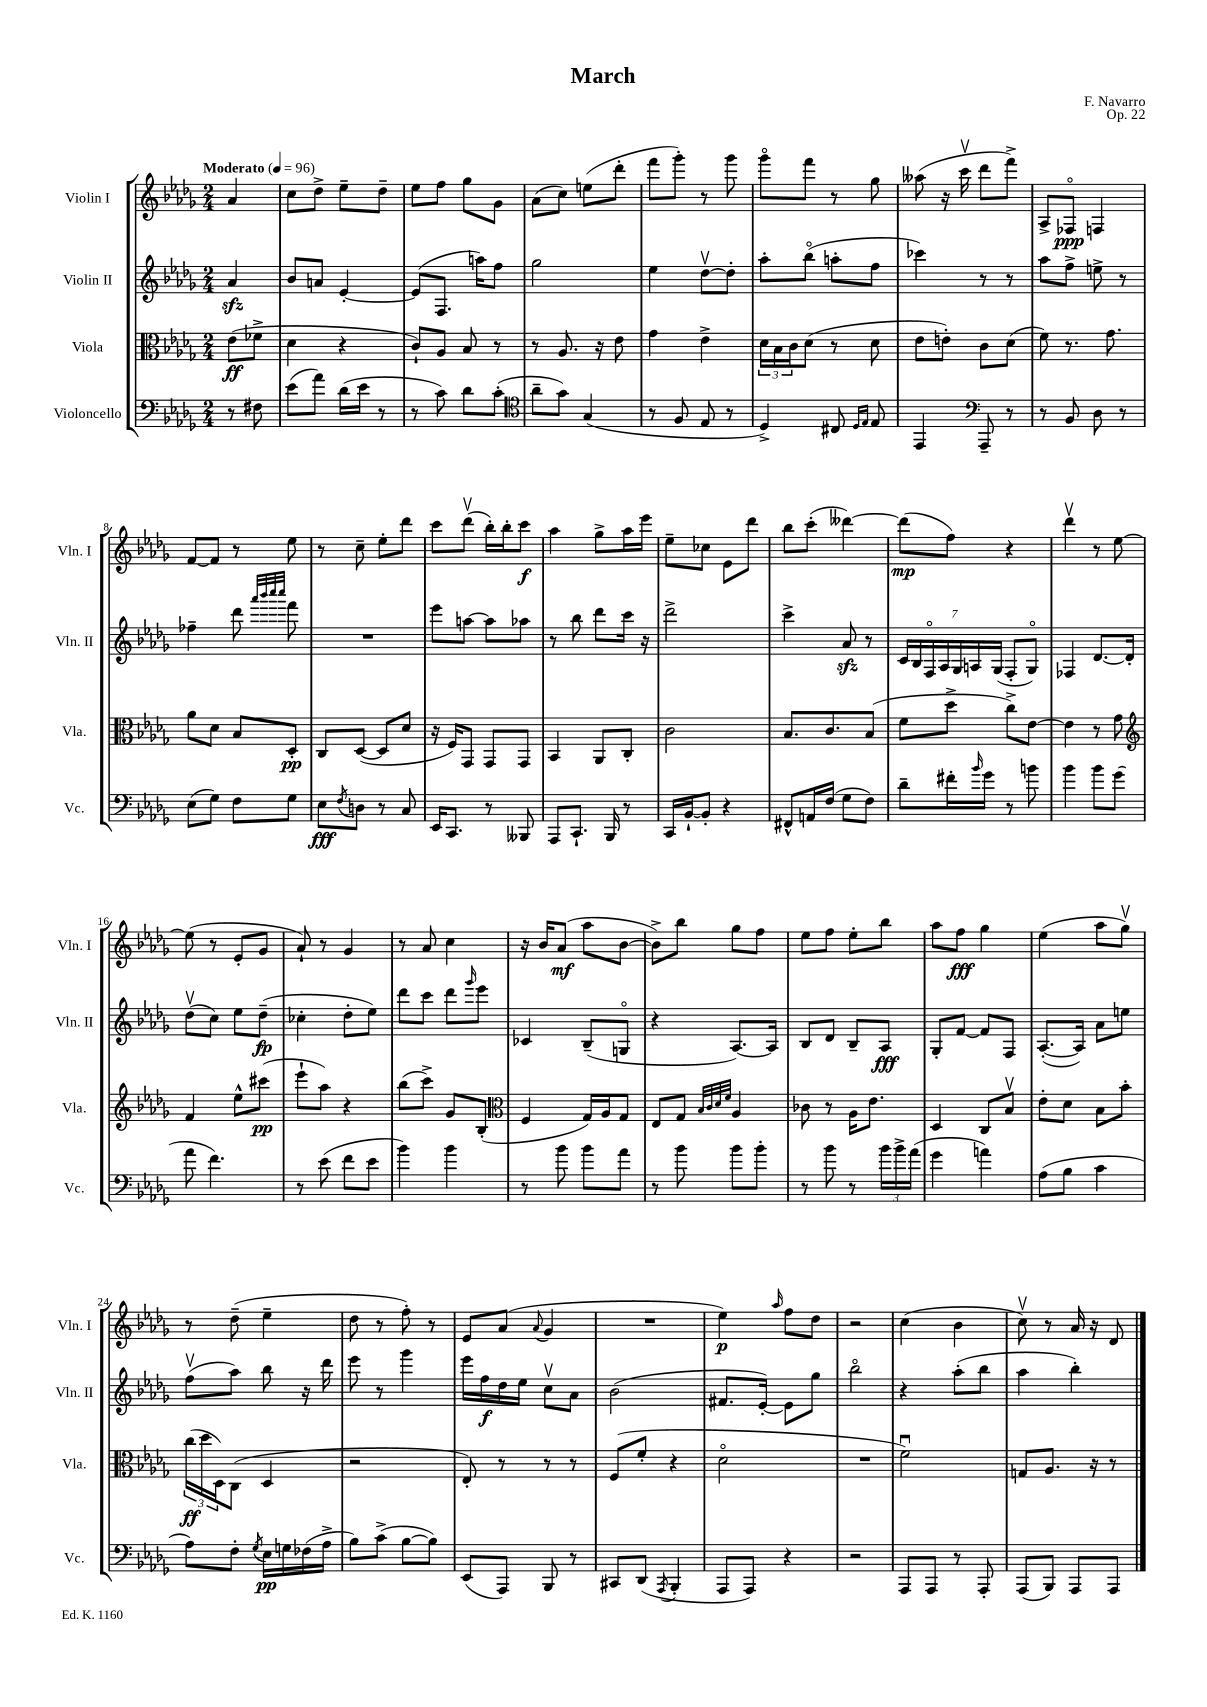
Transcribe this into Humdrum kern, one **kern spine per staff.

**kern	**kern	**kern	**kern
*staff4	*staff3	*staff2	*staff1
*clefF4	*clefC3	*clefG2	*clefG2
*k[b-e-a-d-g-]	*k[b-e-a-d-g-]	*k[b-e-a-d-g-]	*k[b-e-a-d-g-]
*M2/4	*M2/4	*M2/4	*M2/4
*MM96	*MM96	*MM96	*MM96
8r	(8e-	4a-	4a-
8F#	8f-^	.	.
=	=	=	=
(8e-	4d-	8b-	8cc
8a-)	.	8a	8dd-^
(16d-	4r	[4e-'	8ee-~
16e-	.	.	.
8r	.	.	8dd-~
=	=	=	=
8r	8c`)	(8e-]	8ee-
8c)	8A-	8.F	8ff
8d-	8B-	.	8gg-
.	.	16aa)	.
(8c'	8r	8ff	8g-
=	=	=	=
*clefC4	*	*	*
8a-~	8r	2gg-	(8a-
8g-)	8.A-	.	8cc)
(4G-	.	.	(8ee
.	16r	.	.
.	8e-	.	8ddd-'
=	=	=	=
8r	4g-	4ee-	8fff
8F	.	.	8ggg-')
8E-	4e-^	[8dd-v	8r
8r	.	8dd-']	8ggg-
=	=	=	=
4D-^)	24d-	8aa-'	8ggg-o
.	24B-	.	.
.	24c	.	.
.	(8d-	(8bb-o	8fff
8C#	8r	8aa'	8r
16qqD-	.	.	.
16qqE-	.	.	.
8E-	8d-	8ff	8gg-
=	=	=	=
4EE-	8e-	4ccc-)	(8aa--
.	8e')	.	16r
.	.	.	16cccv
*clefF4	*	*	*
8AAA-~	8c	8r	8ddd-
8r	(8d-	8r	8fff^)
=	=	=	=
8r	8f)	8aa-	8A-^
8BB-	8.r	8ff^	8F-o
8D-	.	8ee^	4F
.	8.g-	.	.
8r	.	8r	.
=	=	=	=
(8E-	8a-	4ff-~	[8f
8G-)	8d-	.	8f]
8F	8B-	8ddd-	8r
.	.	32qqaaa-	.
.	.	32qqbbb-	.
.	.	32qqcccc	.
.	.	32qqcccc	.
8G-	8D-'	8fff	8ee-
=	=	=	=
8E-	8C	2r	8r
8qF	.	.	.
8D	([8D-	.	8cc~
8r	8D-]	.	8ee-'
8C	8d-	.	8ddd-
=	=	=	=
16EE-	16r	8eee-	8ccc
8.CC	16F)	.	.
.	8GG-	[8aa	(8ddd-v
8r	8GG-	8aa]	16bb-')
.	.	.	16bb-'
8BBB--	8GG-	8aa-	8ccc
=	=	=	=
8AAA-	4BB-	8r	4aa-
8.CC`	.	8bb-	.
.	8AA-	8ddd-	8gg-^
16BBB-	.	.	.
8r	8C'	16ccc	16aa-
.	.	16r	16eee-
=	=	=	=
16CC	2c	2ddd-^	8ee-~
[16BB-`	.	.	.
8BB-']	.	.	8cc-
4r	.	.	8e-
.	.	.	8ddd-
=	=	=	=
8FF#^^	8.B-	4ccc^	8bb-
16AA	.	.	(8ccc'
(16F	8.c	.	.
8G-	.	8a-	[4ddd--)
8F)	(8B-	8r	.
=	=	=	=
8d-~	8f	28c	(8ddd--]
.	.	28B-	.
.	.	28Fo	.
.	.	28A-	.
16f#'	8dd-^	.	8ff)
.	.	28G-	.
.	.	28A	.
16qqb-	.	.	.
16g-	.	.	.
.	.	(28G-	.
8r	8cc^)	8F'	4r
8b	[8e-	8G-o)	.
=	=	=	=
4b-	4e-]	4F-	4ddd-v
8b-	8r	[8.d-	8r
(8g-	8g-	.	[8ee-
.	.	16d-']	.
=	=	=	=
*	*clefG2	*	*
8a-	4f	(8dd-v	(8ee-]
4.f)	.	8cc)	8r
.	8ee-^^	8ee-	8e-'
.	(8ccc#	(8dd-~	8g-
=	=	=	=
8r	8eee-`	4cc-'	8a-`)
(8e-	8aa-)	.	8r
8f	4r	8dd-'	4g-
8e-	.	8ee-)	.
=	=	=	=
4b-)	(8bb-	8ddd-	8r
.	8ccc^)	8ccc	8a-
4b-	8g-	8ddd-	4cc
.	.	16qqggg-	.
.	(8B-'	8eee-	.
=	=	=	=
*	*clefC3	*	*
8r	4F	4c-	16r
.	.	.	16b-
8b-	.	.	(8a-
8b-	16G-)	(8B-~	8aa-
.	16A-	.	.
8a-	8G-	8Go	[8b-
=	=	=	=
8r	8E-	4r	8b-^])
8b-	8G-	.	8bb-
.	32qqB-	.	.
.	32qqc	.	.
.	32qqd-	.	.
.	32qqf	.	.
8b-	4A-	[8.A-)	8gg-
8b-'	.	.	8ff
.	.	16A-]	.
=	=	=	=
8r	8c-	8B-	8ee-
8b-	8r	8d-	8ff
8r	16A-	8B-~	8ee-'
.	8.e-	.	.
24b-	.	8A-	8bb-
24b-^	.	.	.
(24a-	.	.	.
=	=	=	=
4g-	4D-	8G-'	8aa-
.	.	[8f	8ff
4a)	8C	8f]	4gg-
.	8B-v	8F	.
=	=	=	=
(8A-	8e-'	([8.A-'	(4ee-
8B-	8d-	.	.
.	.	16A-])	.
4c	8B-	8a-	8aa-
.	8b-'	8ee	8gg-v)
=	=	=	=
8A-)	(24cc	(8ffv	8r
.	24dd-	.	.
.	24D-)	.	.
8F'	(8C	8aa-)	(8dd-~
8qG-	.	.	.
16E-	4D-	8bb-	4ee-~
16G	.	.	.
(16F-	.	16r	.
16A-^	.	16ddd-	.
=	=	=	=
8B-)	2r	8eee-	8dd-
(8c^	.	8r	8r
[8B-	.	4ggg-	8ff')
8B-])	.	.	8r
=	=	=	=
(8EE-	8E-')	16eee-	8e-
.	.	16ff	.
8AAA-)	8r	16dd-	(8a-
.	.	16ee-	.
.	.	.	8qqa-
8BBB-	8r	8ccv	4g-
8r	8r	8a-	.
=	=	=	=
8CC#	(8F	(2b-	2r
(8DD-	8f'	.	.
8qAAA-	.	.	.
4BBB-'	4r	.	.
=	=	=	=
8AAA-	2d-o	8.f#	4ee-)
8AAA-)	.	.	.
.	.	[16e-')	.
.	.	.	16qqaa-
4r	.	8e-]	8ff
.	.	8gg-	8dd-
=	=	=	=
2r	2r	2bb-o	2r
=	=	=	=
8AAA-	2fu)	4r	(4cc
8AAA-	.	.	.
8r	.	(8aa-'	4b-
8AAA-'	.	8bb-	.
=	=	=	=
(8AAA-	8G	4aa-	8ccv)
8BBB-)	8.A-	.	8r
8AAA-	.	4bb-')	16a-
.	16r	.	16r
8AAA-	8r	.	8d-
==	==	==	==
*-	*-	*-	*-
